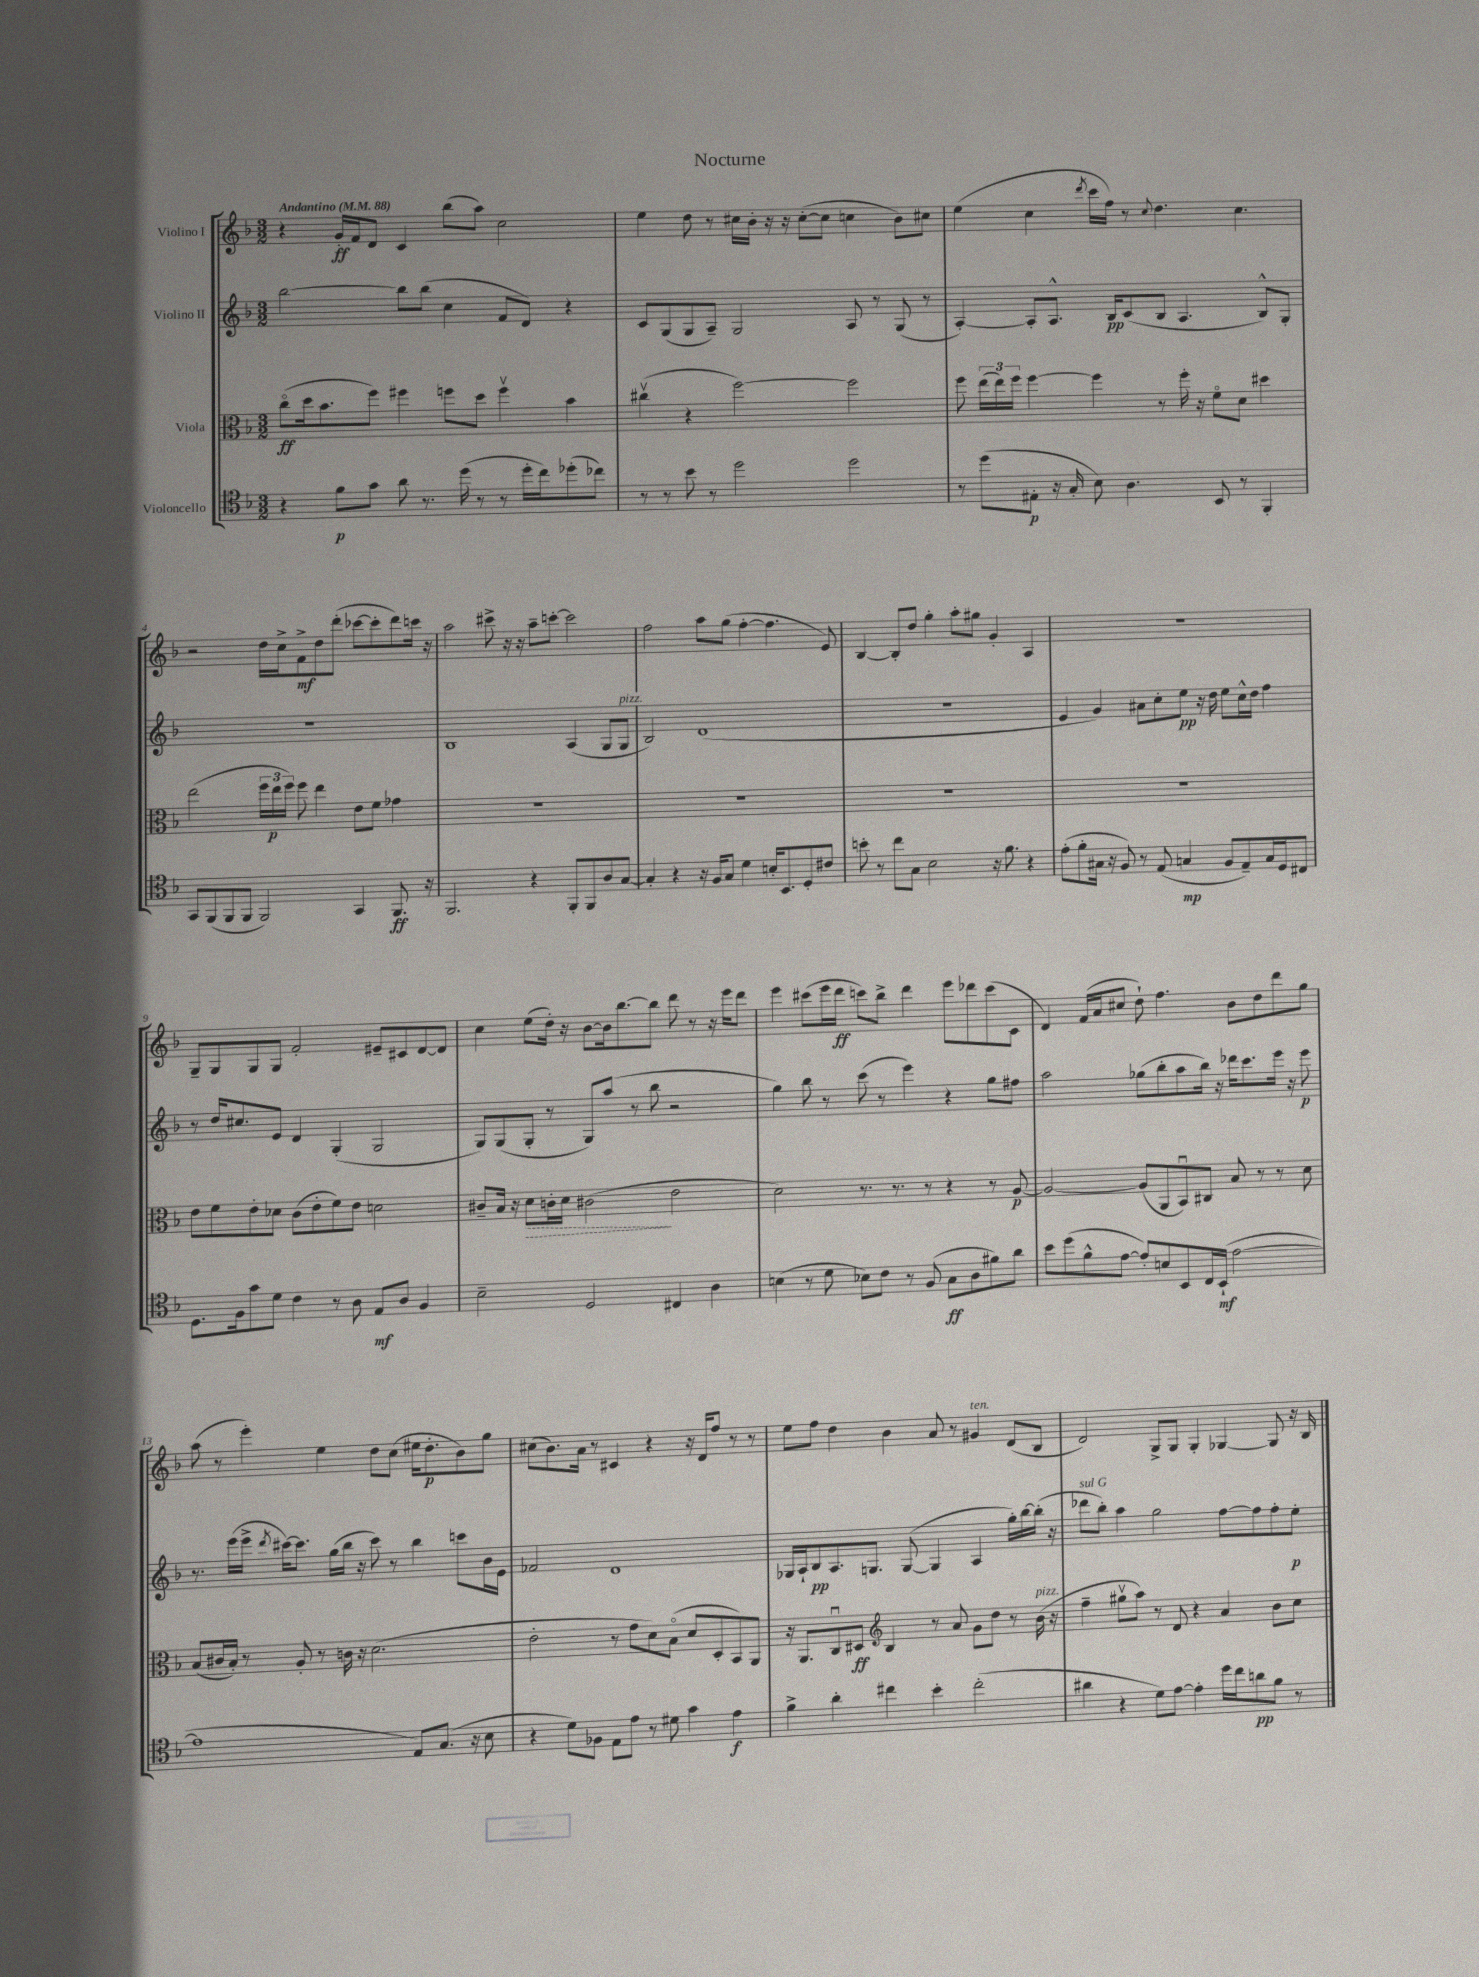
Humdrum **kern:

**kern	**dynam	**kern	**dynam	**kern	**dynam	**kern	**dynam
*part4	*part4	*part3	*part3	*part2	*part2	*part1	*part1
*staff4	*staff4	*staff3	*staff3	*staff2	*staff2	*staff1	*staff1
*I"Violoncello	*	*I"Viola	*	*I"Violino II	*	*I"Violino I	*
*clefC4	*	*clefC3	*	*clefG2	*	*clefG2	*
*k[b-]	*	*k[b-]	*	*k[b-]	*	*k[b-]	*
*M3/2	*	*M3/2	*	*M3/2	*	*M3/2	*
*MM88	*	*MM88	*	*MM88	*	*MM88	*
=1	=1	=1	=1	=1	=1	=1	=1
!	!	!	!	!	!	!LO:TX:a:B:t=Andantino	!
4r	.	(8cc\L	ff	[2bb-\	.	4r	.
.	.	16dd\k	.	.	.	.	.
.	.	8.b-\	.	.	.	.	.
8f\L	p	.	.	.	.	16g'/LL	ff
.	.	.	.	.	.	16f/J	.
8g\J	.	8ff\J)	.	.	.	8d/J	.
8a\	.	4ff#X\	.	8bb-\L]	.	4c/	.
8.r	.	.	.	(8bb-\J	.	.	.
.	.	8ffn\L	.	4cc\	.	(8bb-\L	.
(16dd\	.	.	.	.	.	.	.
8r	.	8dd\J	.	.	.	8aa\J)	.
8r	.	4ffv\	.	8f/L	.	2cc\	.
16dd'\LL	.	.	.	8d/J)	.	.	.
16cc\J)	.	.	.	.	.	.	.
(8dd-X'\	.	4b-\	.	4r	.	.	.
8cc-X\J)	.	.	.	.	.	.	.
=2	=2	=2	=2	=2	=2	=2	=2
8r	.	(4cc#Xv\	.	8c/L	.	4ee\	.
8r	.	.	.	(8G/	.	.	.
8b-\	.	4r	.	8G/	.	8dd\	.
8r	.	.	.	8A~/J)	.	8r	.
2dd\	.	[2ff\)	.	2G/	.	16cc#X\LL	.
.	.	.	.	.	.	16b-'\JJ	.
.	.	.	.	.	.	16r	.
.	.	.	.	.	.	16r	.
.	.	.	.	.	.	([8cc#'\L	.
.	.	.	.	.	.	8cc#\J]	.
2dd\	.	2ff\]	.	8A/	.	4ccn\	.
.	.	.	.	8r	.	.	.
.	.	.	.	(8G/	.	8b-\L)	.
.	.	.	.	8r	.	8cc#X\J	.
=3	=3	=3	=3	=3	=3	=3	=3
8r	.	8ff\	.	[4A'/)	.	(4ee\	.
(8dd\L	.	(24ee\LL	.	.	.	.	.
.	.	24ee\)	.	.	.	.	.
.	.	24ff\JJ	.	.	.	.	.
8E#X'\J	p	[4ff\	.	8A'/L]	.	4cc\	.
16r	.	.	.	8.A^^/J	.	.	.
16G'/	.	.	.	.	.	.	.
.	.	.	.	.	.	8qddd/	.
8B-\)	.	4ff\]	.	.	.	16ccc\LL	.
.	.	.	.	16B-/KL	pp	16ff\JJ)	.
4.A\	.	.	.	(8c/	.	8r	.
.	.	.	.	.	.	8qqcc/	.
.	.	8r	.	8B-/J	.	4.dd\	.
.	.	16ff'\	.	4.A/	.	.	.
.	.	16r	.	.	.	.	.
8BB-/	.	8f\L	.	.	.	.	.
8r	.	8d\J	.	.	.	4.cc\	.
4FF'/	.	4dd#X\	.	8B-^^/L)	.	.	.
.	.	.	.	8G'/J	.	.	.
!!LO:LB:g=z
=4	=4	=4	=4	=4	=4	=4	=4
8GG/L	.	(2ee\	.	1.r	.	2r	.
(8FF/	.	.	.	.	.	.	.
8FF/	.	.	.	.	.	.	.
8FF/J	.	.	.	.	.	.	.
2FF/)	.	24ff\LL	.	.	.	16dd\LL	.
.	.	24ee\	p	.	.	.	.
.	.	.	.	.	.	16cc^\J	.
.	.	24ff\JJ)	.	.	.	.	.
.	.	8ff\	.	.	.	8f^\	mf
.	.	4ee\	.	.	.	8dd\	.
.	.	.	.	.	.	(8ddd'\J	.
4GG/	.	8e\L	.	.	.	[8ccc-X\L	.
.	.	8f\J	.	.	.	8ccc-'\]	.
8.FF/	ff	4g-X\	.	.	.	8ddd\)	.
.	.	.	.	.	.	16cccn\Jk	.
16r	.	.	.	.	.	16r	.
=5	=5	=5	=5	=5	=5	=5	=5
2.FF/	.	1.r	.	1B-	.	2aa\	.
.	.	.	.	.	.	8ccc#X^\	.
.	.	.	.	.	.	16r	.
.	.	.	.	.	.	16r	.
4r	.	.	.	.	.	8aa~\L	.
.	.	.	.	.	.	[8cccn'\J	.
8FF'/L	.	.	.	(4A/	.	2ccc\]	.
8FF/	.	.	.	.	.	.	.
8A/	.	.	.	8G/L	.	.	.
!	!	!	!	!LO:TX:a:i:t=pizz.	!	!	!
[8G/J	.	.	.	8G/J	.	.	.
=6	=6	=6	=6	=6	=6	=6	=6
4G'/]	.	1.r	.	2B-/)	.	2ff\	.
4r	.	.	.	.	.	.	.
16r	.	.	.	(1d	.	8aa\L	.
16F/KL	.	.	.	.	.	.	.
8G/J	.	.	.	.	.	(8gg\J	.
4d\	.	.	.	.	.	[4ff'\	.
16Bn'/KL	.	.	.	.	.	4.ff\]	.
8.BB-/	.	.	.	.	.	.	.
8D'/	.	.	.	.	.	.	.
8c#X/J	.	.	.	.	.	8e/)	.
=7	=7	=7	=7	=7	=7	=7	=7
8bn'\	.	1.r	.	1.r	.	[4B-/	.
8r	.	.	.	.	.	.	.
8cc\L	.	.	.	.	.	8B-'/L]	.
8G\J	.	.	.	.	.	8dd/J	.
2B-\	.	.	.	.	.	4gg'\	.
.	.	.	.	.	.	8aa'\L	.
.	.	.	.	.	.	8gg#X\J	.
16r	.	.	.	.	.	4g'/	.
8.f\	.	.	.	.	.	.	.
4r	.	.	.	.	.	4A/	.
=8	=8	=8	=8	=8	=8	=8	=8
(8e'\L	.	1.r	.	4e/	.	1.r	.
8f'\	.	.	.	.	.	.	.
16G#X\Jk	.	.	.	4g/)	.	.	.
16r	.	.	.	.	.	.	.
8F/)	.	.	.	.	.	.	.
8r	.	.	.	8a#X\L	.	.	.
(8E/	.	.	.	8cc'\	.	.	.
4Gn/	mp	.	.	8ee\J	pp	.	.
.	.	.	.	16r	.	.	.
.	.	.	.	16dd\	.	.	.
8F/L	.	.	.	8ee\L	.	.	.
8E~/)	.	.	.	16cc^^\L	.	.	.
.	.	.	.	16dd\JJ	.	.	.
16G/L	.	.	.	4ff\	.	.	.
16D/J	.	.	.	.	.	.	.
8C#X/J	.	.	.	.	.	.	.
!!LO:LB:g=z
=9	=9	=9	=9	=9	=9	=9	=9
8.D\L	.	8e\L	.	8r	.	8G~/L	.
.	.	8f\	.	16dd/KL	.	8G/	.
16F\k	.	.	.	8.cc#X/	.	.	.
8g\	.	8e'\	.	.	.	8G/	.
8d\J	.	8d-X\J	.	8e/J	.	8G/J	.
4c\	.	(8c\L	.	4d/	.	2f'/	.
.	.	8e'\	.	.	.	.	.
8r	.	8f\)	.	(4G'/	.	.	.
8A\	.	8e\J	.	.	.	.	.
8E/L	mf	2dn\	.	2G/	.	8e#X~/L	.
8A/J	.	.	.	.	.	8c#X/	.
4F/	.	.	.	.	.	[8d/	.
.	.	.	.	.	.	8d/J]	.
=10	=10	=10	=10	=10	=10	=10	=10
2B-~\	.	8c#X~/L	.	8G/L)	.	4cc\	.
.	.	16B-/Jk	.	(8G/	.	.	.
.	.	16r	.	.	.	.	.
!	!	!	!LO:HP:b	!	!	!	!
.	.	8d\L	>	8G'/J	.	(8ee\L	.
.	.	16cn'\L	.	8r	.	16dd'\Jk)	.
.	.	16d\JJ	.	.	.	16r	.
2D/	.	(2c#X\	.	8G/L)	.	[8b-\L	.
.	.	.	.	(8aa/J	.	16b-\k]	.
.	.	.	.	.	.	[8.bb-\	.
.	.	.	.	8r	.	.	.
.	.	.	.	8bb-\	.	8bb-\J]	.
4C#X/	.	2e\	]	2r	.	8ddd\	.
.	.	.	.	.	.	8r	.
4A\	.	.	.	.	.	16r	.
.	.	.	.	.	.	16eee\KL	.
.	.	.	.	.	.	8ddd\J	.
=11	=11	=11	=11	=11	=11	=11	=11
(4Bn\	.	2d\)	.	4gg\)	.	4eee\	.
8r	.	.	.	8bb-\	.	(8ccc#X\L	.
8d\	.	.	.	8r	.	16eee\L	.
.	.	.	.	.	.	16ddd\JJ	ff
8B-X\L)	.	8.r	.	(8ccc\	.	8cccn\L)	.
8c\J	.	.	.	8r	.	8bb-^\J	.
.	.	8.r	.	.	.	.	.
8r	.	.	.	4eee\)	.	4ddd\	.
(8F/	.	8r	.	.	.	.	.
8G\L	ff	4r	.	4r	.	8eee\L	.
8A\	.	.	.	.	.	8ddd-X\	.
8f#X\)	.	8r	.	8gg\L	.	(8ccc\	.
8a\J	.	[8A/	p	8ff#X\J	.	8c\J	.
=12	=12	=12	=12	=12	=12	=12	=12
8b-\L	.	2A/_	.	2aa\	.	4d/)	.
(8dd\	.	.	.	.	.	.	.
8f^^\	.	.	.	.	.	(16f/LL	.
.	.	.	.	.	.	16a/J	.
[8e\J	.	.	.	.	.	8cc#X/J	.
8e'/L])	.	(8A/L]	.	(8gg-X\L	.	8dd`\)	.
8Bn/	.	8AA/	.	8bb-'\	.	4.ff\	.
8BB-/	.	8BB-u/)	.	8aa\	.	.	.
16C/L	.	8C#X/J	.	16bb-\Jk)	.	.	.
(16BB-`/JJ	mf	.	.	16r	.	.	.
[2e\	.	8B-/	.	16ddd-X\KL	.	8b-\L	.
.	.	.	.	8.ccc\	.	.	.
.	.	8r	.	.	.	8dd\	.
.	.	8r	.	16eee\Jk	.	8ddd\	.
.	.	.	.	16r	.	.	.
.	.	8d\	.	8eee\	p	8gg\J	.
!!LO:LB:g=z
=13	=13	=13	=13	=13	=13	=13	=13
1e]	.	(8B-/L	.	8.r	.	(8aa\	.
.	.	16c#X/L	.	.	.	8r	.
.	.	16B-'/JJ)	.	(16eee\LL	.	.	.
.	.	8r	.	16eee^\JJ	.	4eee'\)	.
.	.	.	.	8qddd/	.	.	.
.	.	.	.	[16ccc#X\KL)	.	.	.
.	.	8A'/	.	8.ccc#\J]	.	.	.
.	.	8r	.	.	.	4ee\	.
.	.	.	.	(16gg\LL	.	.	.
.	.	16cn\	.	16bb-\JJ	.	.	.
.	.	16r	.	16r	.	.	.
.	.	(2.d\	.	8ccc#\)	.	8dd\L	.
.	.	.	.	8r	.	(8cc\J	.
8E/L)	.	.	.	4bb-\	.	16ee#X\KL	.
.	.	.	.	.	.	8.dd'\	p
(8.G/J	.	.	.	.	.	.	.
.	.	.	.	8cccn\L	.	8b-\)	.
16r	.	.	.	.	.	.	.
8B-\	.	.	.	16b-\L	.	8gg\J	.
.	.	.	.	16e\JJ	.	.	.
=14	=14	=14	=14	=14	=14	=14	=14
4r	.	2e'\	.	2f-X/	.	(8cc#X\L	.
.	.	.	.	.	.	8.b-\)	.
8d\L)	.	.	.	.	.	.	.
.	.	.	.	.	.	16a\Jk	.
8F-X\J	.	.	.	.	.	8r	.
8E\L	.	8r	.	1d	.	4c#X/	.
8e\J	.	8g\L	.	.	.	.	.
8r	.	8d\)	.	.	.	4r	.
8d#X\	.	(8B-\J	.	.	.	.	.
4g\	.	8d/L	.	.	.	16r	.
.	.	.	.	.	.	16d/KL	.
.	.	8D'/	.	.	.	8ff/J	.
4e\	f	8BB-/)	.	.	.	8r	.
.	.	8AA/J	.	.	.	8r	.
=15	=15	=15	=15	=15	=15	=15	=15
4f^\	.	16r	.	16G-X/LL	.	8ee\L	.
.	.	8.AA/L	.	16A`/J	.	.	.
.	.	.	.	8B-/	pp	8ff\J	.
4a'\	.	8Cu/	.	8.A/	.	4dd\	.
.	.	8D#X/J	ff	.	.	.	.
.	.	.	.	8.Gn/J	.	.	.
*	*	*clefG2	*	*	*	*	*
4cc#X\	.	4B-/	.	.	.	4b-\	.
.	.	.	.	([8G/	.	.	.
4b-'\	.	8r	.	4G/]	.	8a/	.
.	.	8a/	.	.	.	8r	.
!	!	!	!	!	!	!LO:TX:a:i:t=ten.	!
(2cc#'\	.	8g\L	.	4A/	.	4g#X/	.
.	.	8dd\J	.	.	.	.	.
.	.	8r	.	16gg'\LL)	.	(8d/L	.
.	.	.	.	[16bb-\	.	.	.
!	!	!LO:TX:a:i:t=pizz.	!	!	!	!	!
.	.	(16b-\	.	(16bb-'\JJ]	.	8B-/J	.
.	.	16r	.	16r	.	.	.
=16	=16	=16	=16	=16	=16	=16	=16
!	!	!	!	!LO:TX:a:i:t=sul G	!	!	!
4a#X\	.	4ff~\	.	8ddd-X\L	.	2d/)	.
.	.	.	.	8bb-'\J)	.	.	.
4r	.	8gg#Xv\L	.	4aa\	.	.	.
.	.	8aa\J)	.	.	.	.	.
8d\L)	.	8r	.	2gg\	.	8G^/L	.
[8e\J	.	8d/	.	.	.	8G/J	.
4e'\]	.	4r	.	.	.	4G'/	.
16dd\LL	.	4a/	.	[8ff\L	.	[4G-X/	.
16cc\J	.	.	.	.	.	.	.
8an\	pp	.	.	8ff\]	.	.	.
8f\J	.	8b-\L	.	8ff'\	.	8G-/]	.
8r	.	8cc\J	.	8ee'\J	p	16r	.
.	.	.	.	.	.	16B-/	.
==	==	==	==	==	==	==	==
*-	*-	*-	*-	*-	*-	*-	*-
